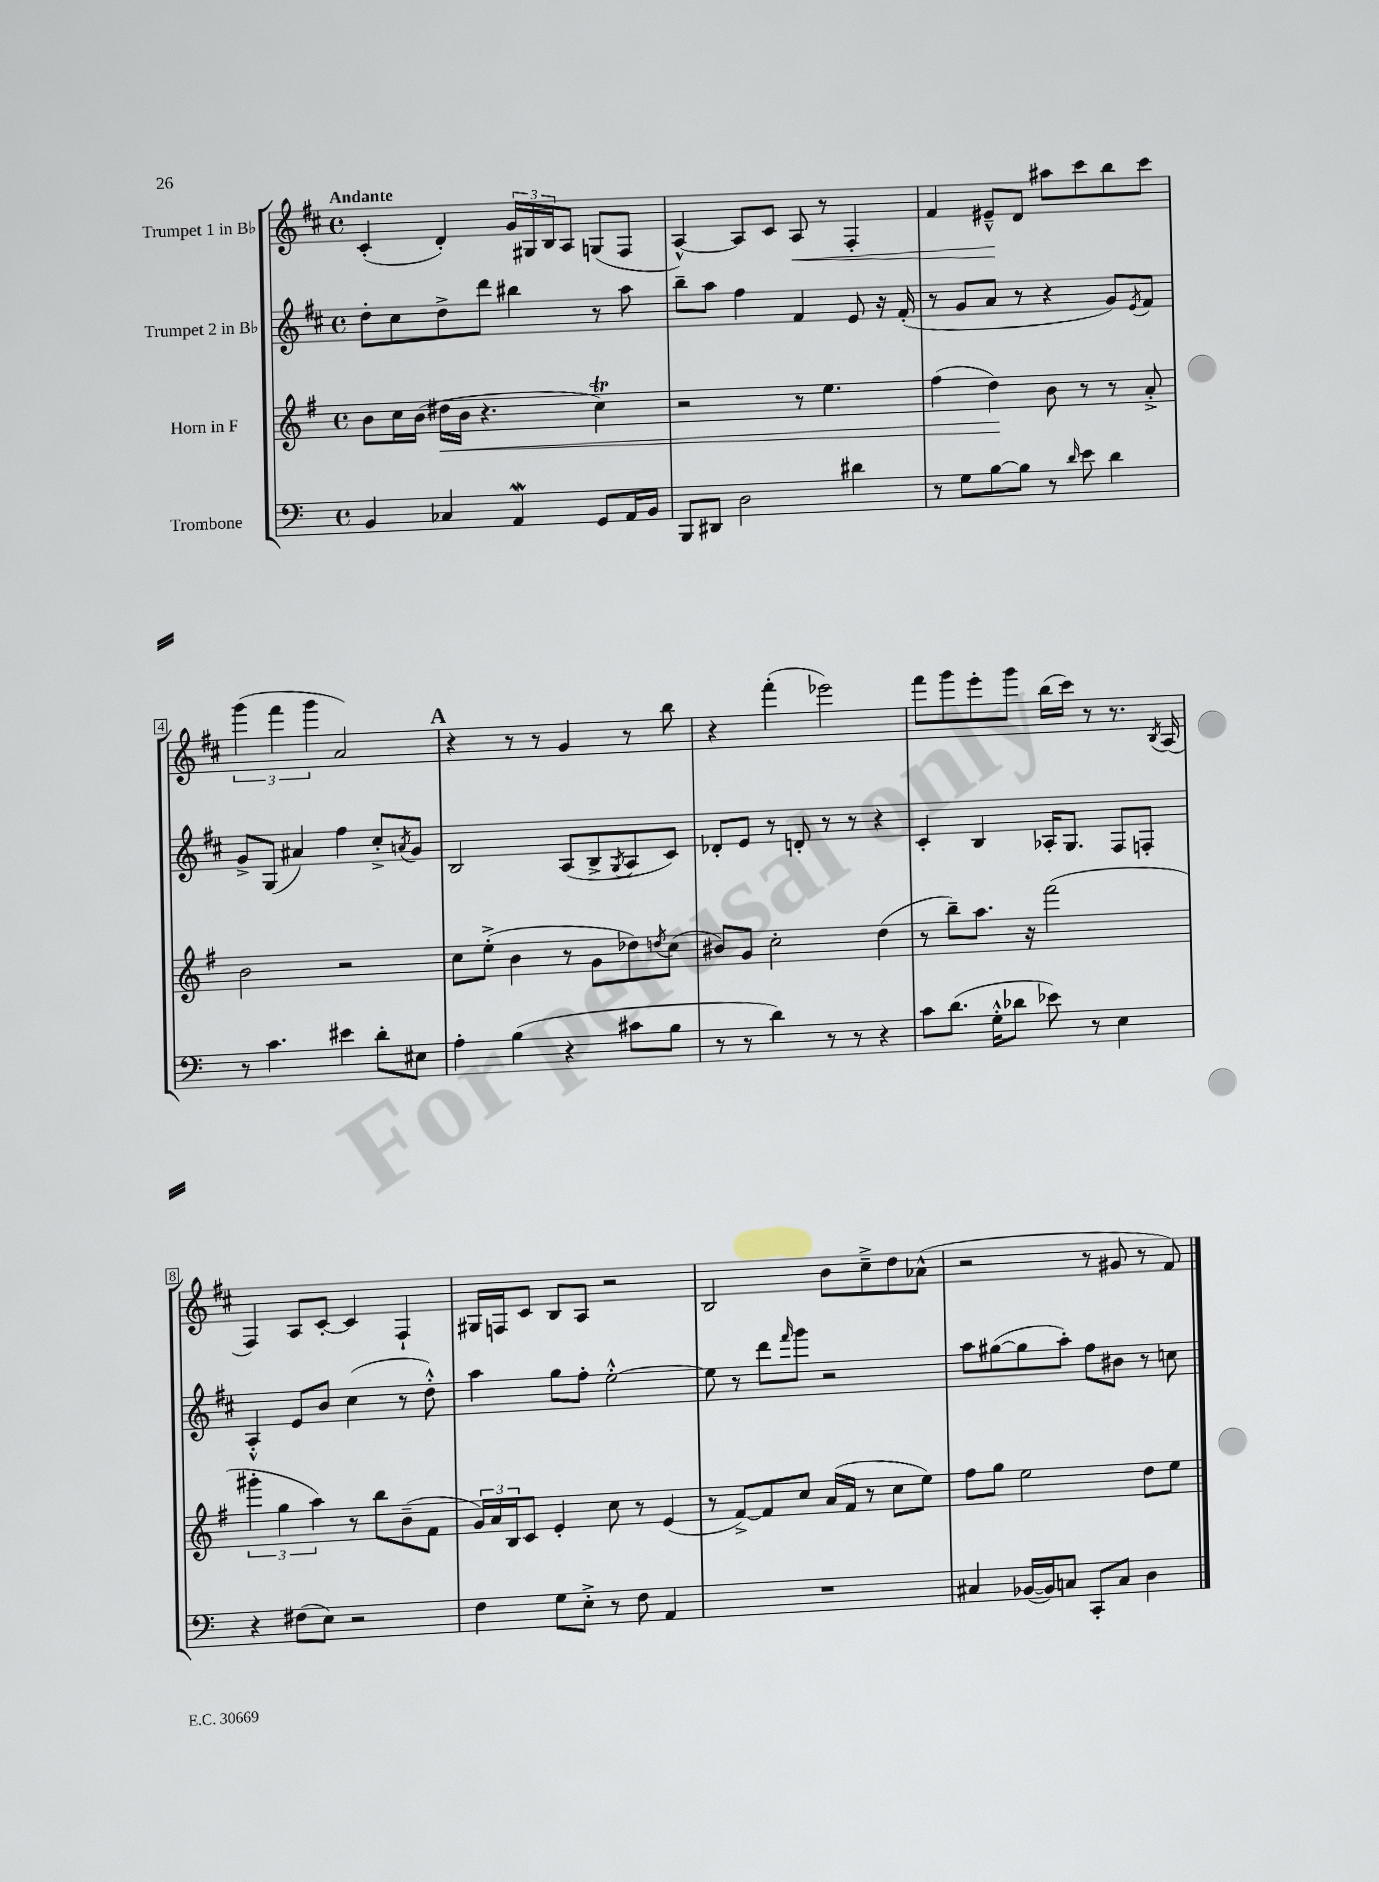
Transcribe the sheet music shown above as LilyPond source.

<<
\new StaffGroup <<
\new Staff = "s0" \with { instrumentName = "Trumpet 1 in Bb" } {
    \clef treble \key d \major \defaultTimeSignature \time 4/4 \tempo "Andante"
    cis'4-.( d'4-.) \tuplet 3/2 { g'16 gis16 b16 } a8 g8( fis8 |
    a4~-^) a8 cis'8 a8\< r8 fis4-. |
    fis'4 eis'8---^\! d'8 ais''8 cis'''8 b''8 cis'''8 |
    \tuplet 3/2 { g'''4( fis'''4 g'''4 } a'2) |
    \mark \markup { \bold "A" } r4 r8 r8 g'4 r8 b''8 |
    r4 fis'''4-.( ees'''2) |
    fis'''8 g'''8 e'''8-. g'''8 b''16( cis'''16) r8 r8. \acciaccatura { b8 } a16( |
    fis4) a8 cis'8~-. cis'4 fis4-! |
    gis16 f16 cis'8 b8 a8 r2 |
    b2 b'8 cis''8---> d''8 aes'8-^( |
    r2 r8 gis'8 r8 fis'8) \bar "|." |
}
\new Staff = "s1" \with { instrumentName = "Trumpet 2 in Bb" } {
    \clef treble \key d \major \defaultTimeSignature \time 4/4
    d''8-. cis''8 d''8-> d'''8 bis''4 r8 a''8 |
    b''8-- a''8 fis''4 fis'4 e'8 r16 fis'16-.( |
    r8 g'8 a'8 r8 r4 g'8) \acciaccatura { e'8 } fis'8 |
    g'8-> g8( ais'4) fis''4 cis''8-.-> \acciaccatura { a'8 } g'8 |
    \mark \markup { \bold "A" } b2 a8( b8-> \acciaccatura { g8 } a8 cis'8) |
    des'8-. e'8 r8 d'8-. r8 r8 r4 |
    cis'4-. b4 aes16-. g8. fis8 f8-. |
    a4-.-^ e'8 b'8 cis''4( r8 d''8-.-^) |
    a''4 g''8 fis''8-. e''2~-.-^ |
    e''8 r8 d'''8 \grace { fis'''16 } g'''8 r2 |
    a''8 gis''8~( gis''8 a''8-.) fis''8 bis'8 r8 c''8 \bar "|." |
}
\new Staff = "s2" \with { instrumentName = "Horn in F" } {
    \clef treble \key g \major \defaultTimeSignature \time 4/4
    b'8 c''16 b'16( dis''16\< b'16 r4. c''4\trill) |
    r2 r8 e''4. |
    fis''4( d''4\!) b'8 r8 r8 a'8-.-> |
    b'2 r2 |
    \mark \markup { \bold "A" } c''8 e''8-.->( b'4 r8 g'8 des''8) \acciaccatura { d''8 } c''8( |
    bis'8) g'8 c''2-. d''4( |
    r8 b''8--) a''8. r16 fis'''2( |
    \tuplet 3/2 { gis'''4-. g''4 a''4) } r8 b''8 b'8--( fis'8 |
    \tuplet 3/2 { g'16) a'16 b16 } c'8 e'4-. c''8 r8 e'4( |
    r8 fis'8~->) fis'8 c''8 a'16( fis'16 r8 c''8 e''8) |
    fis''8 g''8 e''2 d''8 e''8 \bar "|." |
}
\new Staff = "s3" \with { instrumentName = "Trombone" } {
    \clef bass \key c \major \defaultTimeSignature \time 4/4
    b,4 ces4 a,4\mordent g,8 a,16 b,16 |
    b,,8 dis,8 d2 dis'4 |
    r8 g8 b8~ b8 r8 \grace { d'16 } e'8 d'4 |
    r8 c'4. eis'4 d'8-. eis8 |
    \mark \markup { \bold "A" } a4-. b4( r4 cis'8 b8 |
    r8 r8 d'4) r8 r8 r4 |
    c'8 d'8.( g16-.-^ des'8 ees'8) r8 e4 |
    r4 fis8( e8) r2 |
    f4 g8 e8-.-> r8 f8 a,4 |
    R1 |
    cis4 bes,16~( bes,16) c8 c,8-. c8 d4 \bar "|." |
}
>>
>>
\layout { \context { \Score \override BarNumber.stencil = #(make-stencil-boxer 0.1 0.3 ly:text-interface::print) } }
